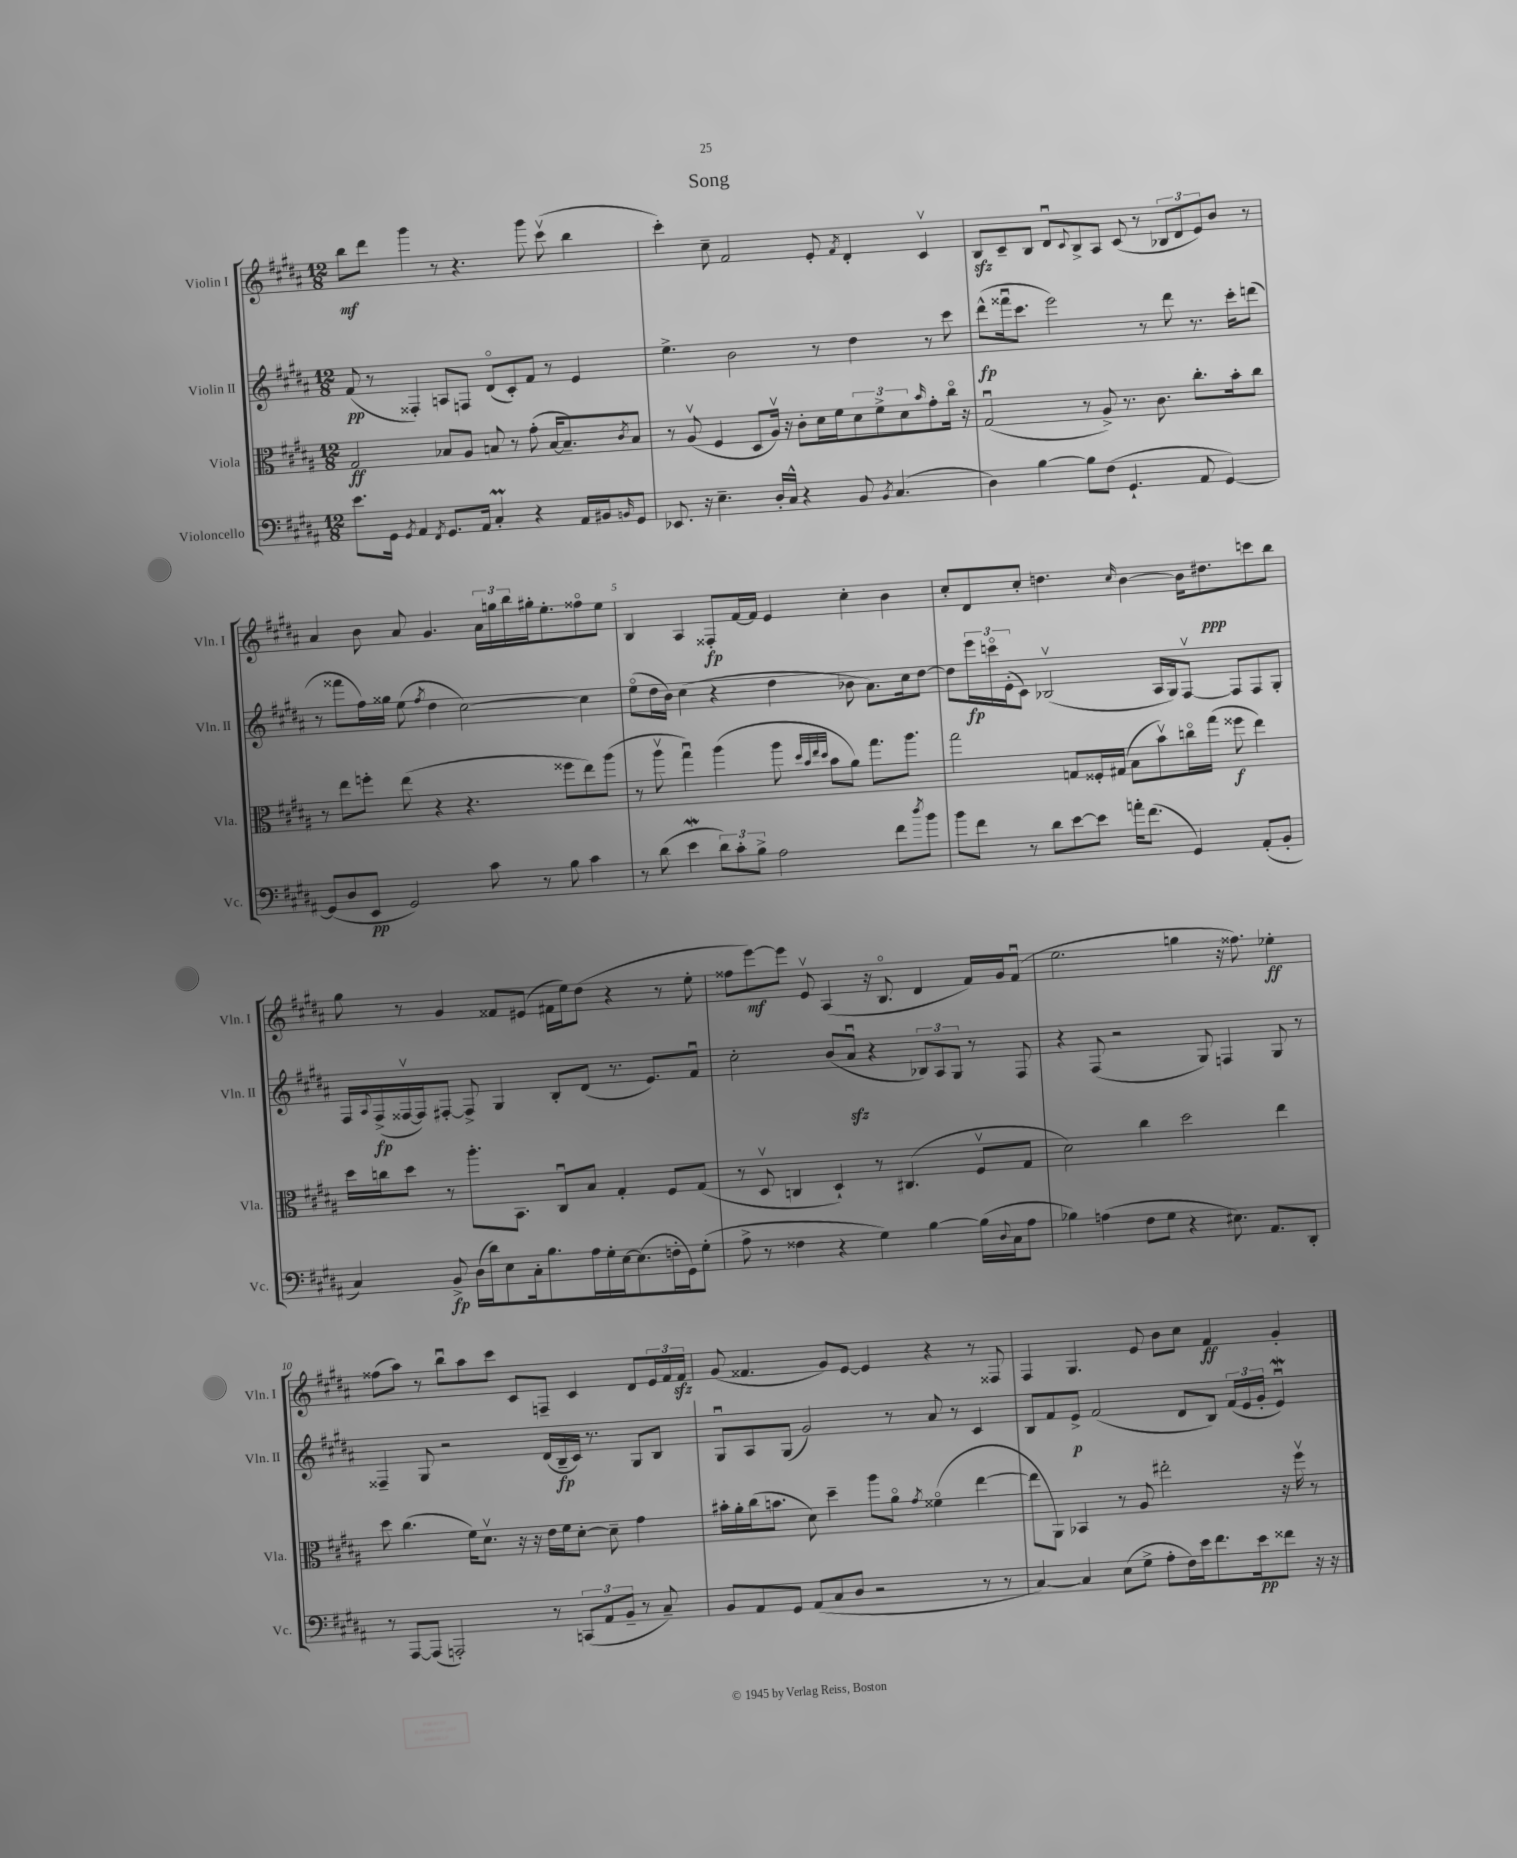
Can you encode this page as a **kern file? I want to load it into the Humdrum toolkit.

**kern	**kern	**kern	**kern
*staff4	*staff3	*staff2	*staff1
*clefF4	*clefC3	*clefG2	*clefG2
*k[f#c#g#d#a#]	*k[f#c#g#d#a#]	*k[f#c#g#d#a#]	*k[f#c#g#d#a#]
*M12/8	*M12/8	*M12/8	*M12/8
8.e	2G#	(8f#	8bb
.	.	8r	8ddd#
16GG#	.	.	.
8qGG#	.	.	.
4AA#	.	4F##')	4ggg#
8qFF#	.	.	.
8.GG#	8B-	8A	8r
.	8A#	8F	4.r
16AA#	.	.	.
4C#'	8B	(8d#o	.
.	8r	8c#')	.
4r	(8g#'	8f#	8ggg#
.	[16B	8r	(8ccc#v
.	8.B~])	.	.
16AA#	.	4e	4bb
16BB#	.	.	.
16qqBB	8qc#	.	.
8GG#	8B	.	.
=	=	=	=
8.EE-	8r	4.ee^	4ccc#')
.	(8A#v	.	.
16r	.	.	.
4.E~	4F#	.	8cc#~
.	.	2b	2f#
.	8D#	.	.
16D#'	16A#v)	.	.
16C#^^	16r	.	.
4r	8c#'	.	.
.	16d#	8r	8e'
.	16f#	.	.
.	.	.	8qf#
8BB	12d#	4dd#	4d#'
.	12f#^	.	.
8qBB	.	.	.
(4.C#	.	.	.
.	12d#	.	.
.	16qqb	.	.
.	8g#'	8r	4c#v
.	16cc#o	8ccc#	.
.	16r	.	.
=	=	=	=
4D#)	(2G#u	(8ddd#^^	8B
.	.	16fff##u	8c#~
.	.	8.ccc#	.
[4B	.	.	8B
.	.	2eee)	8d#u
.	.	.	8qqc#
8B]	8r	.	8B^
(8F#	8A#^)	.	8A#
4.GG#`	8.r	.	(8c#
.	.	8r	8r
.	8.c#	.	.
.	.	8ddd#	12B-
.	.	.	12d#
8AA#	8.cc#'	8.r	.
.	.	.	12e)
[4GG#)	.	.	8b
.	16b'	16ccc#'	.
.	8cc#	(8ddd	8r
=	=	=	=
(8GG#]	8r	8r	4a#
8D#	8ee	8fff##	.
8EE	8ff'	16ff#)	8b
.	.	16gg##	.
2GG#)	(8ee	(8ee	8a#
.	.	8qff#	.
.	4r	4dd#	4.g#
.	4.r	[2cc#)	.
8c#	.	.	24a#
.	.	.	24gg
.	.	.	24bb
8r	.	.	16gg#'
.	.	.	8.ee'
8B	8ff##	.	.
4c#	8ee)	4cc#]	8ff##o
.	(8aa#	.	8ee
=	=	=	=
8r	8r	(8eeo	4B
(8d#	8aa#v	16dd#	.
.	.	16b)	.
4e	4gg#u)	(4cc#	4A#
12d#)	(4aa#	4r	8F##'
12c#'	.	.	.
.	.	.	[16f#
12B^	.	.	.
.	.	.	16f#]
2A#	8aa#	4dd#	4e
.	32qqdd#	.	.
.	32qqb	.	.
.	32qqee	.	.
.	32qqdd#	.	.
.	8b	.	.
.	8a#)	8b-	4cc#'
.	8.gg#	8.a#)	.
8f#	.	.	4b
.	8.aa#	16cc#	.
8qdd#	.	.	.
8b	.	[8dd#	.
=	=	=	=
8b	2gg#	8dd#]	8cc#'
8f#	.	24eee	8d#
.	.	24ccco	.
.	.	(24e'	.
8r	.	8c#)	8cc#'
8d#	.	(2B-v	4.dd
[8e	8G	.	.
8e]	16F##'	.	.
.	(16G#	.	.
.	.	.	16qqcc#
16a'	8B	.	[4b
(8.f#	.	.	.
.	8bv)	16A#	.
.	.	16G#)	.
4GG#)	16cco	[8F#v	16b]
.	(16gg#	.	8.dd#
.	8ff##	8F#]	.
(8AA#'	4ee)	8F#	8ccc
8BB'	.	8G#'	8bb
=	=	=	=
4C#)	16dd#	16F#	8gg#
.	.	8qqA#	.
.	16cc	(16F#^	.
.	8dd#	[16F##v	8r
.	.	16F##])	.
8BB^	8r	[8F#'	4g#
(16D#	8.aa#'	8F#^]	.
16d#)	.	.	.
8E	.	4G#	8f##
.	8.BB	.	.
16C#'	.	.	(8e#
8.B	.	.	.
.	8C#u	8B'	16f#
.	.	.	16ee)
16A#	8B	(8d#	(8dd#
16G#'	.	.	.
[16E	4G#'	8.r	4r
(8.E]	.	.	.
.	.	8.e)	.
16F'	8F#	.	8r
16GG#)	.	.	.
(8G#'	(8G#	8f#u	8ee'
=	=	=	=
8A#^	8r	2cc#'	8ff##
8r	8D#v	.	[8eee)
4F##	4C	.	8eee]
.	.	.	8ev
4r	4D#`)	(8b	(4A#
.	.	8a#u	.
4G#)	8r	4r	16r
.	.	.	8.Bo
.	(4.C#	.	.
[4B	.	12B-)	4d#
.	.	12A#	.
.	.	12G#	.
(16B]	8F#v	8r	16f#)
8qqD#	.	.	.
16C#	.	.	16g#
8A#	8G#	8F#	(8f#u
=	=	=	=
4B-)	2d#)	4r	2.ee
(4A	.	(8F#	.
.	.	2r	.
8F#	4cc#	.	.
8G#	.	.	.
4r	2dd#	.	4gg
.	.	8G#)	.
8.E#)	.	4F	16r
.	.	.	8.ff##)
8.AA#	.	.	.
.	4ee	8G#	4ee-'
8DD#'	.	8r	.
=	=	=	=
8r	8dd#	4F##~	(8ff##
[8AAA#	(4.cc#	.	8aa#)
(8AAA#]	.	8G#	8r
2AAA')	.	2r	8bbu
.	16f#)	.	8aa#
.	8.d#v	.	.
.	.	.	8ccc#
.	16r	.	8c#
.	16r	.	.
8r	16e	(16d#	8F~
.	16f#	16B~	.
(12CC	[8d#'	16c#)	4c#
.	.	8.r	.
12AA#	.	.	.
.	8d#~]	.	.
12BB~	.	.	.
8r	4g#	8G#	8d#
8C#~)	.	8B	24e
.	.	.	24f#
.	.	.	24f#
=	=	=	=
8BB	16b#'	8G#u	(8g#
.	16a#'	.	.
8AA#	(16cc#	8A#	4.f##
.	8.b	.	.
8GG#	.	(8G#	.
(8AA#	8d#)	2g#)	.
8C#	4dd#~	.	8g#)
8D#	.	.	[8e
2r	8aa#	.	4e]
.	8a#o	8r	.
.	8qg#	.	.
.	(4f##o	8a#	4r
.	.	8r	.
8r	[4ee	4c#	8r
8r	.	.	8F##
=	=	=	=
[4C#)	8ee]	8B	4F#
.	8AA#)	8f#	.
4C#]	4BB-	8e^	4.G#
.	.	(2f#	.
(8E	8r	.	.
8G#^	8A#	.	8e
8A#'	2ee#'	.	8b
16F#)	.	8d#	8cc#
16e	.	.	.
8.f#	.	8B)	4f#
.	.	(24f#	.
.	.	24e	.
16e	.	.	.
.	.	24g#'	.
8f##	16r	4eu)	4g#'
.	16ff#v	.	.
16r	8r	.	.
16r	.	.	.
==	==	==	==
*-	*-	*-	*-
